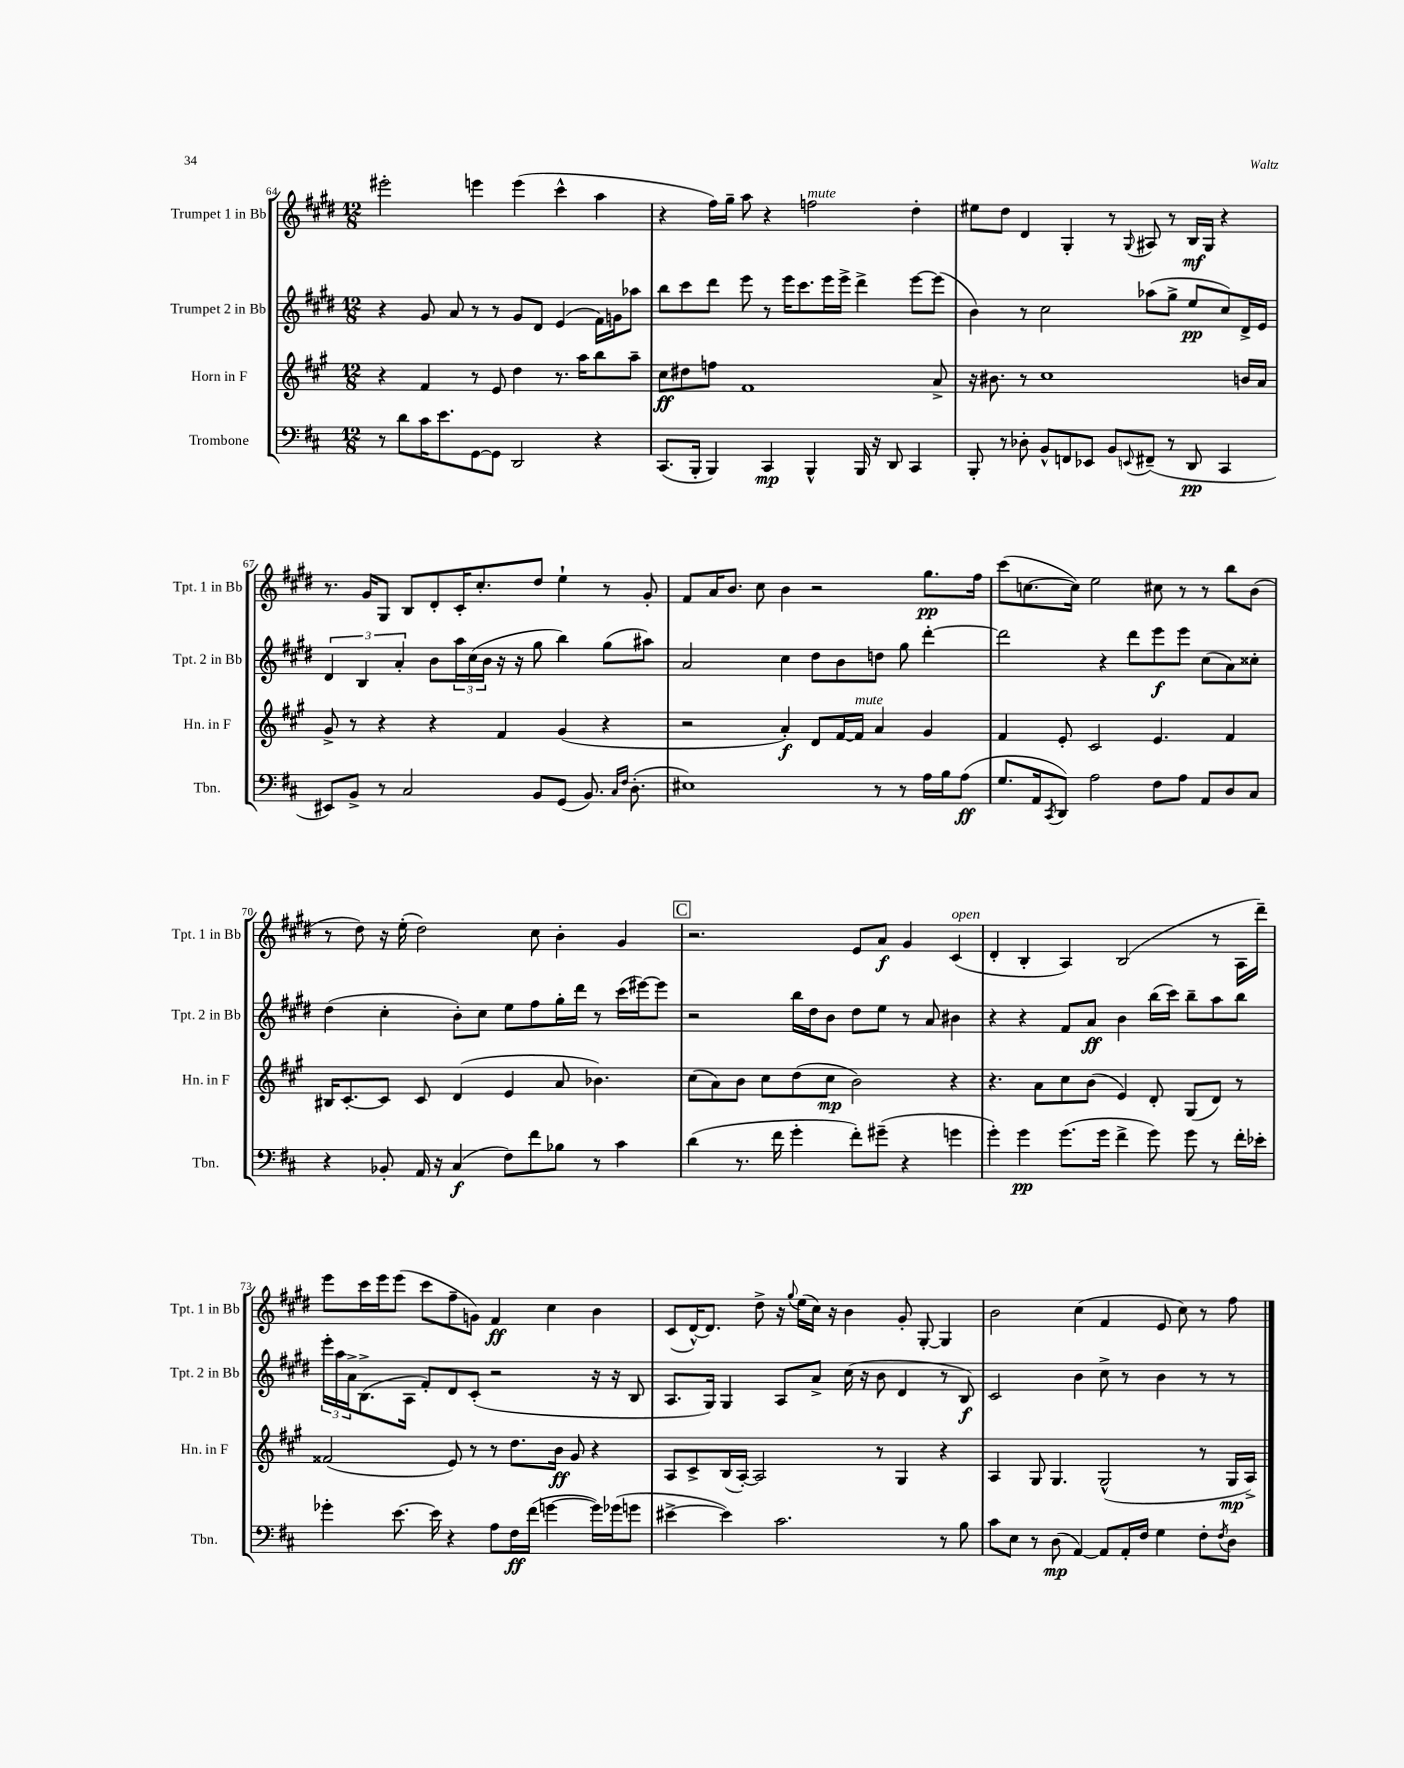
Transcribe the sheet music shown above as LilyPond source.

<<
\new StaffGroup <<
\new Staff = "s0" \with { instrumentName = "Trumpet 1 in Bb" shortInstrumentName = "Tpt. 1 in Bb" } {
    \clef treble \key e \major \numericTimeSignature \time 12/8
    eis'''2-. e'''4 e'''4( cis'''4-^ a''4 |
    r4 fis''16) gis''16-- a''8 r4 f''2^\markup { \italic "mute" } dis''4-. |
    eis''8 dis''8 dis'4 gis4-. r8 \appoggiatura { gis8 } ais8 r8 b16\mf gis16 r4 |
    r8. gis'16 gis8 b8 dis'8-. cis'16-. cis''8.-. dis''8 e''4-! r8 gis'8-. |
    fis'8 a'16 b'8. cis''8 b'4 r2 gis''8.\pp fis''16 |
    cis'''8( c''8.~ c''16) e''2 cis''8 r8 r8 b''8 b'8( |
    r8 dis''8) r16 e''16-.( dis''2) cis''8 b'4-. gis'4 |
    \mark \markup { \box "C" } r2. e'8 a'8\f gis'4 cis'4^\markup { \italic "open" }( |
    dis'4-. b4-. a4) b2( r8 a16 dis'''16--) |
    e'''8 cis'''16 e'''16 e'''8( cis'''8 fis''8-- g'8) fis'4\ff cis''4 b'4 |
    cis'8( dis'16~-^) dis'8. dis''8-> r16 \appoggiatura { gis''8 } e''16( cis''16) r16 b'4 gis'8-. gis8~-. gis4 |
    b'2 cis''4( fis'4 e'8 cis''8) r8 fis''8 \bar "|." |
}
\new Staff = "s1" \with { instrumentName = "Trumpet 2 in Bb" shortInstrumentName = "Tpt. 2 in Bb" } {
    \clef treble \key e \major \numericTimeSignature \time 12/8
    r4 gis'8 a'8 r8 r8 gis'8 dis'8 e'4( fis'16) g'16 aes''8 |
    b''8 cis'''8 dis'''8 e'''8 r8 e'''16 cis'''8. e'''16 e'''16-> dis'''4-> e'''8~ e'''8( |
    b'4) r8 cis''2 aes''8( gis''8-> e''8\pp cis''8) dis'16-> e'16 |
    \tuplet 3/2 { dis'4 b4 a'4-. } b'8 \tuplet 3/2 { a''16 cis''16( b'16 } r16 r16 gis''8 b''4) gis''8( ais''8) |
    a'2 cis''4 dis''8 b'8 d''8 gis''8 dis'''4~-. |
    dis'''2 r4 dis'''8 e'''8\f e'''8 cis''8( a'8) cisis''8-. |
    dis''4( cis''4-. b'8-.) cis''8 e''8 fis''8 gis''16-. dis'''16 r8 cis'''16( eis'''16~) eis'''8 |
    \mark \markup { \box "C" } r2 b''16 dis''16 b'8 dis''8 e''8 r8 a'8 bis'4 |
    r4 r4 fis'8 a'8\ff b'4 b''16( cis'''16) b''8-- a''8 b''8 |
    \tuplet 3/2 { e'''16-. a''16 a'16-> } b8.->( a16 fis'8-.) dis'8 cis'8-.( r2 r16 r16 b8 |
    a8. gis16) gis4 a8 a'8-> cis''16( r16 b'8 dis'4 r8 b8\f) |
    cis'2 b'4 cis''8-> r8 b'4 r8 r8 \bar "|." |
}
\new Staff = "s2" \with { instrumentName = "Horn in F" shortInstrumentName = "Hn. in F" } {
    \clef treble \key a \major \numericTimeSignature \time 12/8
    r4 fis'4 r8 e'8 d''4 r8. a''16 b''8 a''8-- |
    cis''8\ff dis''8 f''8 fis'1 a'8-> |
    r16 bis'8. r8 cis''1 b'16 a'16 |
    gis'8-> r8 r4 r4 fis'4 gis'4( r4 |
    r2 a'4-.\f) d'8 fis'16~ fis'16^\markup { \italic "mute" } a'4 gis'4 |
    fis'4 e'8-. cis'2 e'4. fis'4 |
    bis16 cis'8.~-. cis'8 cis'8 d'4( e'4 a'8 bes'4.) |
    \mark \markup { \box "C" } cis''8( a'8) b'8 cis''8 d''8( cis''8\mp b'2) r4 |
    r4. a'8 cis''8 b'8( e'4) d'8-. gis8( d'8) r8 |
    fisis'2( e'8) r8 r8 d''8. b'16\ff gis'8 r4 |
    a8 cis'8-> b16( a16~-.) a2 r8 gis4 r4 |
    a4 gis8 gis4. gis2-^( r8 gis16\mp a16->) \bar "|." |
}
\new Staff = "s3" \with { instrumentName = "Trombone" shortInstrumentName = "Tbn." } {
    \clef bass \key d \major \numericTimeSignature \time 12/8
    r8 d'8 cis'16 e'8. g,8~ g,8 d,2 r4 |
    cis,8.( b,,16-. b,,4) cis,4\mp b,,4-^ b,,16 r16 d,8 cis,4 |
    b,,8-. r8 des8-. b,8-^ f,8 ees,8 b,8 \appoggiatura { e,8 } fis,8--( r8 d,8\pp cis,4 |
    eis,8) b,8-> r8 cis2 b,8 g,8( b,8.) \grace { cis16 fis16 } d8.-.( |
    eis1) r8 r8 a16 b16 a8\ff( |
    g8. a,16 \acciaccatura { cis,8 } d,8) a2 fis8 a8 a,8 d8 cis8 |
    r4 bes,8-. a,16 r16 cis4\f( fis8) fis'8 bes8 r8 cis'4 |
    \mark \markup { \box "C" } d'4( r8. fis'16 g'4-. fis'8-.) gis'8--( r4 g'4 |
    g'4-.) g'4\pp g'8.( g'16 fis'4-> g'8) g'8 r8 fis'16-. ees'16-. |
    ges'4-. e'8.~ e'16 r4 a8 fis16\ff fis'16( g'4~ g'16) ges'16( g'8 |
    eis'4~-> eis'4) cis'2. r8 b8 |
    cis'8 e8 r8 d8\mp( a,4~) a,8 a,16-. fis16 g4 fis8-. \acciaccatura { fis8 } d8 \bar "|." |
}
>>
>>
\layout { \context { \Score currentBarNumber = #64 } }
